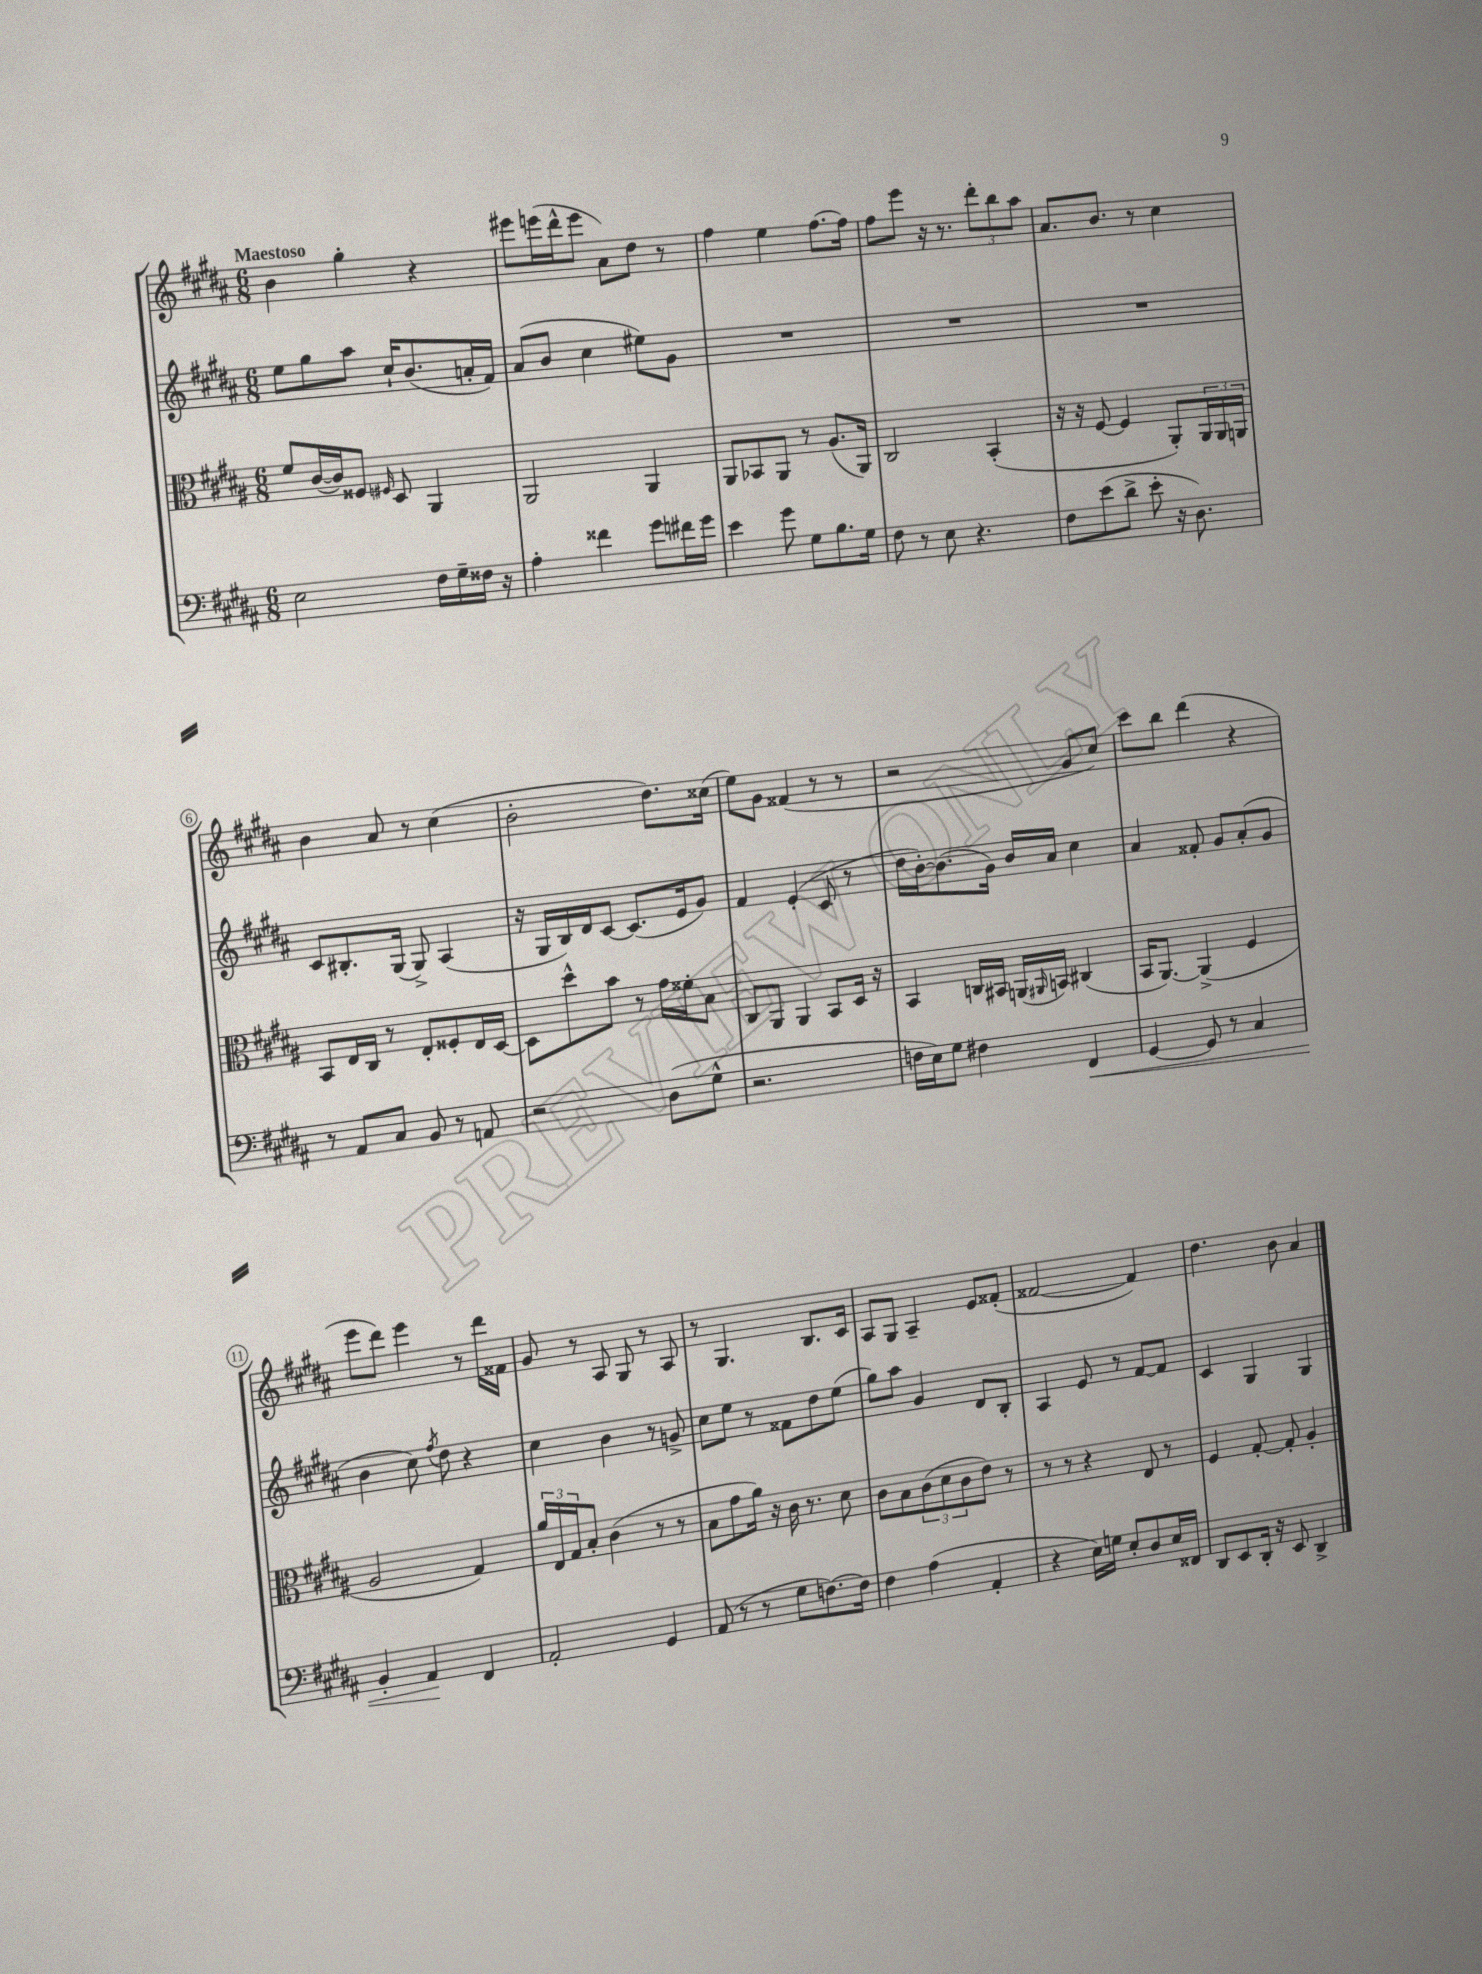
<<
\new StaffGroup <<
\new Staff = "s0" {
    \clef treble \key b \major \numericTimeSignature \time 6/8 \tempo "Maestoso"
    b'4 gis''4-. r4 |
    eis'''8 e'''16( dis'''16-^ e'''8 ais'8) dis''8 r8 |
    fis''4 e''4 fis''8.~ fis''16 |
    fis''8 e'''8 r16 r8. \tuplet 3/2 { dis'''8-. b''8 ais''8 } |
    ais'8. b'8. r8 cis''4 |
    b'4 ais'8 r8 cis''4( |
    b'2-. dis''8.) cisis''16( |
    e''8) gis'8 fisis'4( r8 r8 |
    r2 gis'8 cis''8) |
    cis'''8 b''8 dis'''4( r4 |
    e'''8 dis'''8) e'''4 r8 dis'''16 fisis'16 |
    gis'8 r8 ais8 gis8 r8 ais8 |
    r8 gis4. b8. cis'16 |
    ais8 gis8 ais4-- e'8 fisis'8-.( |
    fisis'2~ fisis'4) |
    dis''4. b'8 ais'4 \bar "|." |
}
\new Staff = "s1" {
    \clef treble \key b \major \numericTimeSignature \time 6/8
    e''8 gis''8 ais''8 cis''16-! b'8.( a'16-. fis'16) |
    ais'8( b'8 cis''4 eis''8) gis'8 |
    R2. |
    R2. |
    R2. |
    cis'8 bis8.-. gis16( gis8->) ais4( |
    r16 gis16 b16) dis'16 cis'8~ cis'8.( e'16 gis'8) |
    fis'4 e'4-.( cis'8 r8 |
    dis''16 b'16~-.) b'8.( gis'16) b'16 ais'16 cis''4 |
    ais'4 fisis'8-. gis'8 ais'8-.( gis'8 |
    b'4 cis''8) \acciaccatura { fis''8 } dis''8 r4 |
    cis''4 b'4 r8 g'8-> |
    cis''8 e''8 r8 fisis'8 dis''8 e''8( |
    gis''8) ais''8 gis'4 dis'8 b8-. |
    ais4 e'8 r8 fis'8~ fis'8 |
    cis'4 gis4 gis4 \bar "|." |
}
\new Staff = "s2" {
    \clef alto \key b \major \numericTimeSignature \time 6/8
    fis'8 cis'16~( cis'16) fisis8 \grace { fis16 } dis8 ais,4 |
    ais,2 ais,4 |
    ais,8 bes,8 ais,8 r8 ais8.( ais,16) |
    cis2 b,4-.( |
    r16 r16 fis8~ fis4 ais,8-.) \tuplet 3/2 { ais,16 ais,16 a,16 } |
    b,8 e16 cis16 r8 e8-. fisis8-. e16 dis16~ |
    dis8 dis''8-^ b'8 r8 gis'16 fisis'16-. b8 |
    cis8 ais,8 ais,4 b,8 dis16 r16 |
    b,4 c16 bis,16 a,16( \grace { ais,16 } b,16) cis4( |
    b,16 ais,8.~) ais,4->( fis4 |
    ais2 gis4) |
    \tuplet 3/2 { ais'16 e16 gis16 } b8-. cis'4( r8 r8 |
    b8 gis'8 ais'16) r16 cis'16 r8. dis'8 |
    cis'8 b8 \tuplet 3/2 { cis'8( dis'8 cis'8 } e'8) r8 |
    r8 r8 r4 e8 r8 |
    fis4 gis8~-. gis8-. ais4-. \bar "|." |
}
\new Staff = "s3" {
    \clef bass \key b \major \numericTimeSignature \time 6/8
    e2 fis16 gis16-- fisis16 r16 |
    ais4-. fisis'4 gis'8 fis'16 gis'16 |
    e'4 gis'8 gis8 b8. gis16 |
    fis8 r8 e8 r4. |
    fis8 e'8( dis'8-> e'8-. r16 dis8.) |
    r8 ais,8 cis8 b,8 r8 a,8 |
    r2 dis8( gis8-^ |
    r2. |
    f16 e16) gis8 fis4 fis,4\< |
    gis,4~ gis,8 r8 cis4 |
    b,4-. ais,4\! fis,4 |
    ais,2-. gis,4 |
    ais,8( r8 r8 gis8 f8.~) f16 |
    fis4 ais4( ais,4-. |
    r4 e16) g16 e8-. dis8 e16 fisis,16 |
    dis,8 e,8 dis,16-. r16 e,8 dis,4-> \bar "|." |
}
>>
>>
\layout { \context { \Score \override BarNumber.stencil = #(make-stencil-circler 0.1 0.3 ly:text-interface::print) } }
